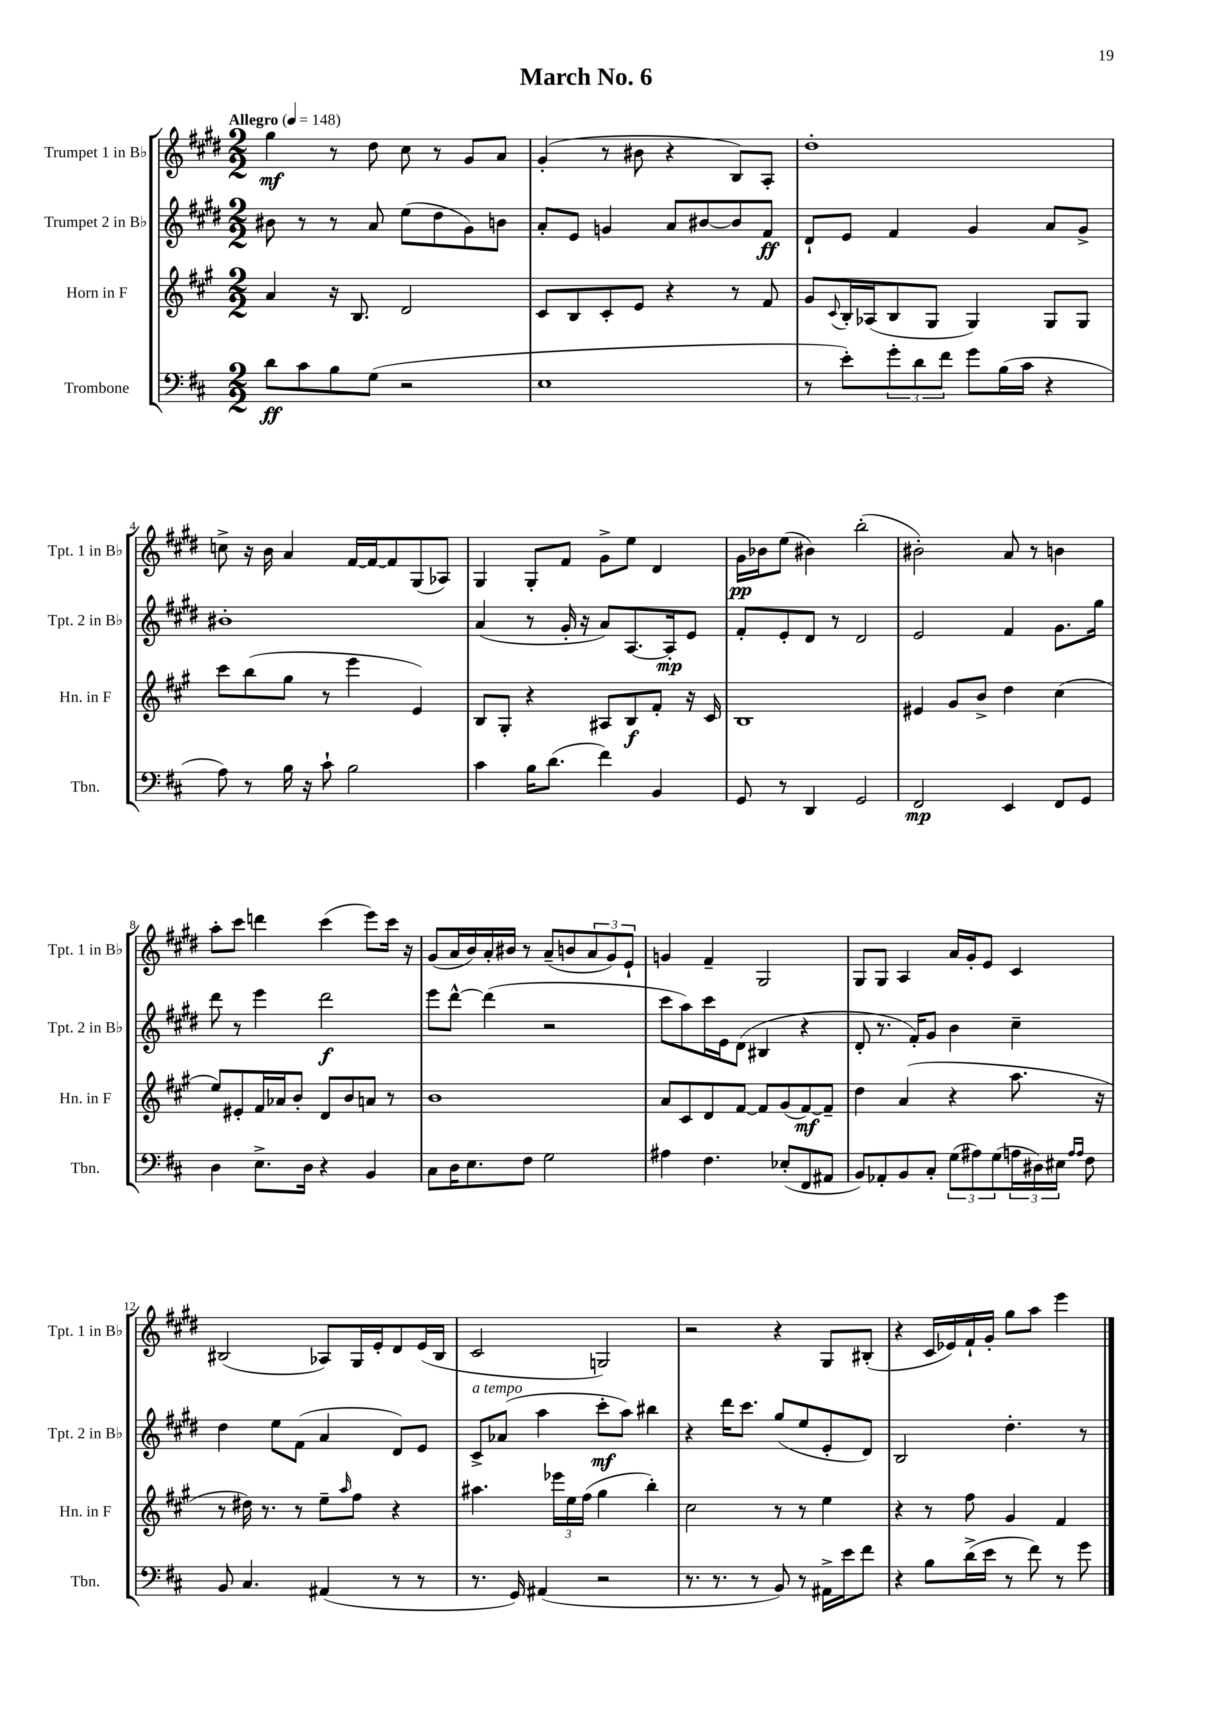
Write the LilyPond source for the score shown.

\header { title = "March No. 6" }
<<
\new StaffGroup <<
\new Staff = "s0" \with { instrumentName = "Trumpet 1 in Bb" shortInstrumentName = "Tpt. 1 in Bb" } {
    \clef treble \key e \major \numericTimeSignature \time 2/2 \tempo "Allegro" 4 = 148
    gis''4\mf r8 dis''8 cis''8 r8 gis'8 a'8 |
    gis'4-.( r8 bis'8 r4 b8) a8-. |
    dis''1-. |
    c''8-> r16 b'16 a'4 fis'16~ fis'16~ fis'8 gis8( aes8) |
    gis4 gis8-. fis'8 gis'8-> e''8 dis'4 |
    gis'16\pp bes'16 e''8( bis'4) b''2-.( |
    bis'2-.) a'8 r8 b'4 |
    a''8-. cis'''8 d'''4 cis'''4( e'''8) cis'''16 r16 |
    gis'8( a'16 b'16) a'16-. bis'16 r8 a'8--( b'8 \tuplet 3/2 { a'8 gis'8) e'8-! } |
    g'4 fis'4-- gis2 |
    gis8 gis8 a4 a'16 gis'16-. e'8 cis'4 |
    bis2( aes8) gis16 e'16-. dis'8 e'16( bis16 |
    cis'2 g2) |
    r2 r4 gis8 bis8-.( |
    r4 cis'16 ees'16) fis'16-! gis'16-. gis''8 a''8 e'''4 \bar "|." |
}
\new Staff = "s1" \with { instrumentName = "Trumpet 2 in Bb" shortInstrumentName = "Tpt. 2 in Bb" } {
    \clef treble \key e \major \numericTimeSignature \time 2/2
    bis'8 r8 r8 a'8 e''8( dis''8 gis'8) b'8 |
    a'8-. e'8 g'4 a'8 bis'8~ bis'8 fis'8\ff |
    dis'8-! e'8 fis'4 gis'4 a'8 gis'8-> |
    bis'1-. |
    a'4( r8 gis'16-. r16 a'8) a8.~ a16-.\mp e'8 |
    fis'8-. e'8-. dis'8 r8 dis'2 |
    e'2 fis'4 gis'8. gis''16 |
    dis'''8 r8 e'''4 dis'''2\f |
    e'''8 dis'''8~-^ dis'''4( r2 |
    cis'''8 a''8) cis'''16 e'16 dis'8( bis4 r4 |
    dis'8-. r8. fis'16-.) gis'8 b'4 cis''4-- |
    dis''4 e''8 fis'8( a'4 dis'8) e'8 |
    cis'8->^\markup { \italic "a tempo" } aes'8( a''4 cis'''8-.\mf a''8) bis''4 |
    r4 dis'''16 cis'''8. gis''8( e''8 e'8-. dis'8) |
    b2 dis''4.-. r8 \bar "|." |
}
\new Staff = "s2" \with { instrumentName = "Horn in F" shortInstrumentName = "Hn. in F" } {
    \clef treble \key a \major \numericTimeSignature \time 2/2
    a'4 r16 b8. d'2 |
    cis'8 b8 cis'8-. e'8 r4 r8 fis'8 |
    gis'8 \appoggiatura { cis'8 } b16-. aes16( b8 gis8 gis4) gis8 gis8 |
    cis'''8 b''8( gis''8 r8 e'''4 e'4) |
    b8 gis8-. r4 ais8 b8\f fis'8-. r16 cis'16 |
    b1 |
    eis'4 gis'8 b'8-> d''4 cis''4( |
    e''8) eis'8-. fis'16 aes'16 b'8-. d'8 b'8 a'8 r8 |
    b'1 |
    a'8 cis'8 d'8 fis'8~ fis'8 gis'8( fis'8~\mf) fis'8-- |
    d''4 a'4( r4 a''8. r16 |
    r8 dis''16) r8. r8 e''8-- \grace { a''16 } fis''8 r4 |
    ais''4. \tuplet 3/2 { ees'''16 e''16 fis''16( } gis''4 b''4-.) |
    cis''2 r8 r8 e''4 |
    r4 r8 fis''8 gis'4 fis'4 \bar "|." |
}
\new Staff = "s3" \with { instrumentName = "Trombone" shortInstrumentName = "Tbn." } {
    \clef bass \key d \major \numericTimeSignature \time 2/2
    d'8\ff cis'8 b8 g8( r2 |
    e1 |
    r8 e'8-.) \tuplet 3/2 { g'8-. d'8 fis'8 } g'8 b16( cis'16 r4 |
    a8) r8 b16 r16 cis'8-! b2 |
    cis'4 b16 d'8.( fis'4) b,4 |
    g,8 r8 d,4 g,2 |
    fis,2\mp e,4 fis,8 g,8 |
    d4 e8.-> d16 r4 b,4 |
    cis8 d16 e8. fis8 g2 |
    ais4 fis4. ees8-.( fis,8 ais,8 |
    b,8) aes,8-. b,8 cis8-. \tuplet 3/2 { g8( ais8) g8( } \tuplet 3/2 { a16 dis16) eis16 } \grace { a16 a16 } fis8 |
    b,8 cis4. ais,4( r8 r8 |
    r8. g,16) ais,4( r2 |
    r8. r8. r8 b,8) r8 ais,16-> e'16 fis'8 |
    r4 b8 d'16->( e'16 r8 fis'8) r8 g'8 \bar "|." |
}
>>
>>
